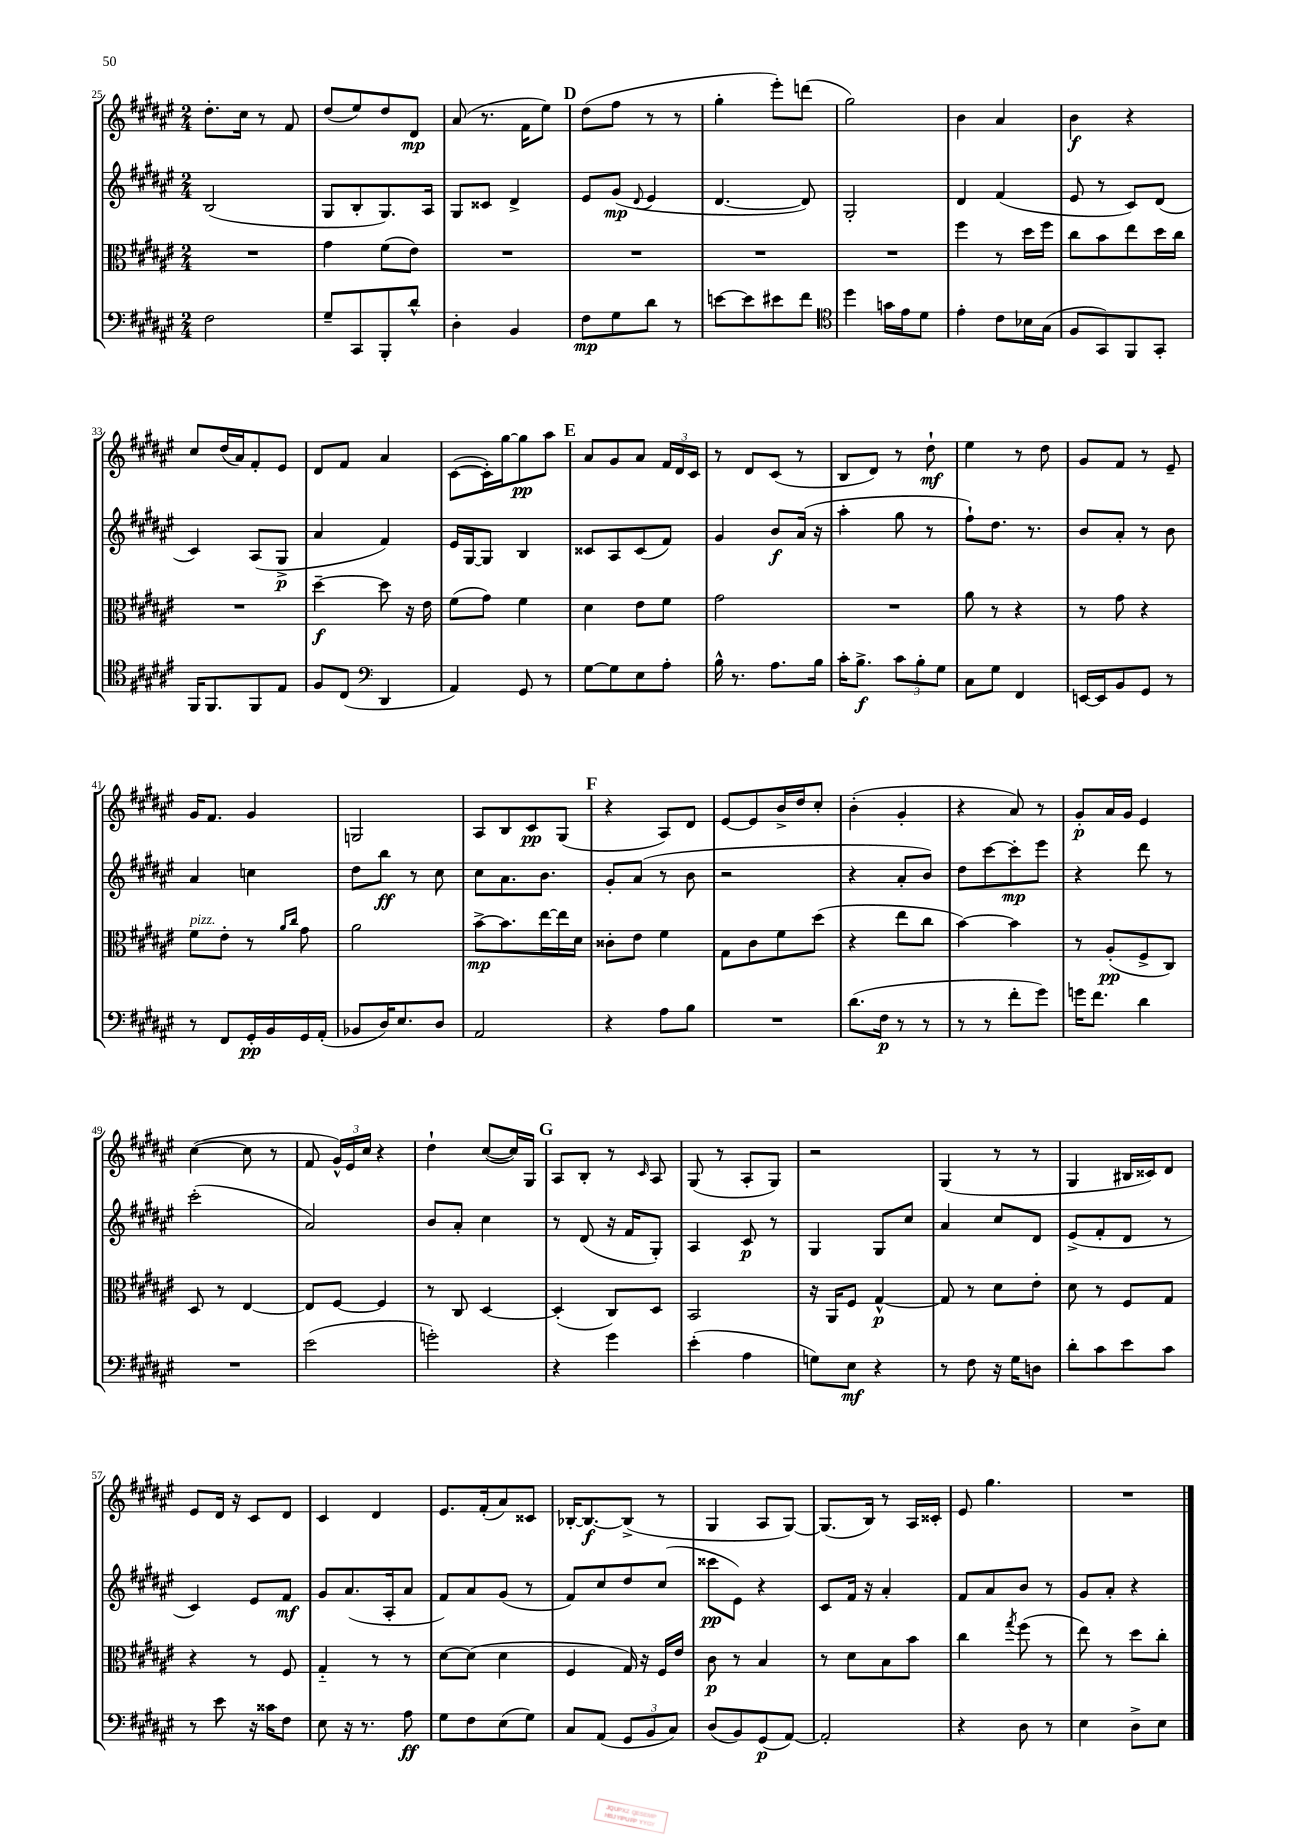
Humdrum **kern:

**kern	**dynam	**kern	**dynam	**kern	**dynam	**kern	**dynam
*part4	*part4	*part3	*part3	*part2	*part2	*part1	*part1
*staff4	*staff4	*staff3	*staff3	*staff2	*staff2	*staff1	*staff1
*clefF4	*	*clefC3	*	*clefG2	*	*clefG2	*
*k[f#c#g#d#a#e#]	*	*k[f#c#g#d#a#e#]	*	*k[f#c#g#d#a#e#]	*	*k[f#c#g#d#a#e#]	*
*M2/4	*	*M2/4	*	*M2/4	*	*M2/4	*
=25	=25	=25	=25	=25	=25	=25	=25
2F#\	.	2r	.	(2B/	.	8.dd#'\L	.
.	.	.	.	.	.	16cc#\Jk	.
.	.	.	.	.	.	8r	.
.	.	.	.	.	.	8f#/	.
=26	=26	=26	=26	=26	=26	=26	=26
8G#~/L	.	4g#\	.	8G#/L	.	(8dd#/L	.
8CC#/	.	.	.	8B'/	.	8ee#/)	.
8BBB'/	.	(8f#\L	.	8.G#/)	.	8dd#/	.
8d#^^/J	.	8e#\J)	.	.	.	8d#/J	mp
.	.	.	.	16A#/Jk	.	.	.
=27	=27	=27	=27	=27	=27	=27	=27
4D#'\	.	2r	.	8G#/L	.	(8a#/	.
.	.	.	.	8c##X/J	.	8.r	.
4BB/	.	.	.	4d#^/	.	.	.
.	.	.	.	.	.	16f#\KL	.
.	.	.	.	.	.	8ee#\J)	.
!!LO:REH:place=s1:t=D
=28	=28	=28	=28	=28	=28	=28	=28
8F#\L	mp	2r	.	8e#/L	.	(8dd#\L	.
8G#\	.	.	.	(8g#/J	mp	8ff#\J	.
.	.	.	.	8qqd#/	.	.	.
8d#\J	.	.	.	4e#/	.	8r	.
8r	.	.	.	.	.	8r	.
=29	=29	=29	=29	=29	=29	=29	=29
[8en\L	.	2r	.	[4.d#/	.	4gg#'\	.
8e\]	.	.	.	.	.	.	.
8e#X\	.	.	.	.	.	8eee#'\L)	.
8f#\J	.	.	.	8d#/])	.	(8dddn\J	.
=30	=30	=30	=30	=30	=30	=30	=30
*clefC4	*	*	*	*	*	*	*
4dd#\	.	2r	.	2G#'/	.	2gg#\)	.
16gn\LL	.	.	.	.	.	.	.
16e#\J	.	.	.	.	.	.	.
8d#\J	.	.	.	.	.	.	.
=31	=31	=31	=31	=31	=31	=31	=31
4e#'\	.	4ff#\	.	4d#/	.	4b\	.
8c#\L	.	8r	.	(4f#/	.	4a#/	.
16B-X\L	.	16dd#\LL	.	.	.	.	.
(16G#\JJ	.	16ff#\JJ	.	.	.	.	.
=32	=32	=32	=32	=32	=32	=32	=32
8F#/L	.	8cc#\L	.	8e#/	.	4b\	f
8GG#/)	.	8b\	.	8r	.	.	.
8FF#/	.	8ee#\	.	8c#/L)	.	4r	.
8GG#'/J	.	16dd#\L	.	(8d#/J	.	.	.
.	.	16cc#\JJ	.	.	.	.	.
!!LO:LB:g=z
=33	=33	=33	=33	=33	=33	=33	=33
16FF#/KL	.	2r	.	4c#/)	.	8cc#/L	.
8.FF#/	.	.	.	.	.	.	.
.	.	.	.	.	.	(16dd#/L	.
.	.	.	.	.	.	16a#/J)	.
8FF#/	.	.	.	(8A#/L	.	8f#'/	.
8E#/J	.	.	.	8G#^/J	p	8e#/J	.
=34	=34	=34	=34	=34	=34	=34	=34
8F#/L	.	[4dd#~\	f	4a#/	.	8d#/L	.
(8C#/J	.	.	.	.	.	8f#/J	.
*clefF4	*	*	*	*	*	*	*
4DD#/	.	8dd#\]	.	4f#/)	.	4a#/	.
.	.	16r	.	.	.	.	.
.	.	16e#\	.	.	.	.	.
=35	=35	=35	=35	=35	=35	=35	=35
4AA#/)	.	(8f#\L	.	16e#/LL	.	([8c#\L	.
.	.	.	.	[16G#/J	.	.	.
.	.	8g#\J)	.	8G#/J]	.	16c#'\L])	.
.	.	.	.	.	.	[16gg#\J	.
8GG#/	.	4f#\	.	4B/	.	8gg#\]	pp
8r	.	.	.	.	.	8aa#\J	.
!!LO:REH:place=s1:t=E
=36	=36	=36	=36	=36	=36	=36	=36
[8G#\L	.	4d#\	.	8c##X/L	.	8a#/L	.
8G#\]	.	.	.	8A#/	.	8g#/	.
8E#\	.	8e#\L	.	(8c##/	.	8a#/J	.
8A#'\J	.	8f#\J	.	8f#/J)	.	24f#/LL	.
.	.	.	.	.	.	24d#/	.
.	.	.	.	.	.	24c#/JJ	.
=37	=37	=37	=37	=37	=37	=37	=37
16B^^\	.	2g#\	.	4g#/	.	8r	.
8.r	.	.	.	.	.	.	.
.	.	.	.	.	.	8d#/L	.
8.A#\L	.	.	.	8b/L	f	(8c#/J	.
.	.	.	.	(16a#/Jk	.	8r	.
16B\Jk	.	.	.	16r	.	.	.
=38	=38	=38	=38	=38	=38	=38	=38
16c#'\KL	.	2r	.	4aa#'\	.	8B/L	.
8.B^\J	f	.	.	.	.	.	.
.	.	.	.	.	.	8d#/J)	.
12c#\L	.	.	.	8gg#\	.	8r	.
12B'\	.	.	.	.	.	.	.
.	.	.	.	8r	.	8dd#`\	mf
12G#\J	.	.	.	.	.	.	.
=39	=39	=39	=39	=39	=39	=39	=39
8C#\L	.	8a#\	.	8ff#`\L)	.	4ee#\	.
8G#\J	.	8r	.	8.dd#\J	.	.	.
4FF#/	.	4r	.	.	.	8r	.
.	.	.	.	8.r	.	.	.
.	.	.	.	.	.	8dd#\	.
=40	=40	=40	=40	=40	=40	=40	=40
[16EEn/LL	.	8r	.	8b/L	.	8g#/L	.
16EE/J]	.	.	.	.	.	.	.
8BB/	.	8g#\	.	8a#'/J	.	8f#/J	.
8GG#/J	.	4r	.	8r	.	8r	.
8r	.	.	.	8b\	.	8e#~/	.
!!LO:LB:g=z
=41	=41	=41	=41	=41	=41	=41	=41
!	!	!LO:TX:a:i:t=pizz.	!	!	!	!	!
8r	.	8f#\L	.	4a#/	.	16g#/KL	.
.	.	.	.	.	.	8.f#/J	.
8FF#/L	.	8e#'\J	.	.	.	.	.
16GG#'/L	pp	8r	.	4ccn\	.	4g#/	.
16BB/	.	.	.	.	.	.	.
.	.	16qqa#/LL	.	.	.	.	.
.	.	16qqcc#/JJ	.	.	.	.	.
16GG#/	.	8g#\	.	.	.	.	.
(16AA#'/JJ	.	.	.	.	.	.	.
=42	=42	=42	=42	=42	=42	=42	=42
8BB-X/L	.	2a#\	.	8dd#\L	.	2Gn/	.
16D#/K)	.	.	.	8bb\J	ff	.	.
8.E#/	.	.	.	.	.	.	.
.	.	.	.	8r	.	.	.
8D#/J	.	.	.	8cc#\	.	.	.
=43	=43	=43	=43	=43	=43	=43	=43
2AA#/	.	[8b^\L	mp	8cc#\L	.	8A#/L	.
.	.	8.b\]	.	8.a#\	.	8B/	.
.	.	.	.	.	.	8c#/	pp
.	.	[16ee#\L	.	8.b\J	.	.	.
.	.	16ee#\]	.	.	.	(8G#/J	.
.	.	16d#\JJ	.	.	.	.	.
!!LO:REH:place=s1:t=F
=44	=44	=44	=44	=44	=44	=44	=44
4r	.	8c##X'\L	.	8g#'/L	.	4r	.
.	.	8e#\J	.	(8a#/J	.	.	.
8A#\L	.	4f#\	.	8r	.	8A#/L)	.
8B\J	.	.	.	8b\	.	8d#/J	.
=45	=45	=45	=45	=45	=45	=45	=45
2r	.	8G#\L	.	2r	.	[8e#/L	.
.	.	8c#\	.	.	.	8e#/]	.
.	.	8f#\	.	.	.	16b^/L	.
.	.	.	.	.	.	16dd#/J	.
.	.	(8dd#\J	.	.	.	8cc#'/J	.
=46	=46	=46	=46	=46	=46	=46	=46
(8.d#\L	.	4r	.	4r	.	(4b'\	.
16F#\Jk	p	.	.	.	.	.	.
8r	.	8ee#\L	.	8a#'/L	.	4g#'/	.
8r	.	8cc#\J	.	8b/J)	.	.	.
=47	=47	=47	=47	=47	=47	=47	=47
8r	.	[4b\)	.	8dd#\L	.	4r	.
8r	.	.	.	[8ccc#\	.	.	.
8f#'\L	.	4b\]	.	8ccc#'\]	mp	8a#/)	.
8g#\J)	.	.	.	8eee#\J	.	8r	.
=48	=48	=48	=48	=48	=48	=48	=48
16gn\KL	.	8r	.	4r	.	8g#'/L	p
8.f#\J	.	.	.	.	.	.	.
.	.	(8A#'/L	pp	.	.	16a#/L	.
.	.	.	.	.	.	16g#/JJ	.
4d#\	.	8F#^/	.	8ddd#\	.	4e#/	.
.	.	8C#/J)	.	8r	.	.	.
!!LO:LB:g=z
=49	=49	=49	=49	=49	=49	=49	=49
2r	.	8D#/	.	(2ccc#'\	.	([4cc#\	.
.	.	8r	.	.	.	.	.
.	.	[4E#/	.	.	.	8cc#\]	.
.	.	.	.	.	.	8r	.
=50	=50	=50	=50	=50	=50	=50	=50
(2e#\	.	8E#/L]	.	2a#/)	.	8f#/	.
.	.	[8F#/J	.	.	.	24g#^^/LL)	.
.	.	.	.	.	.	24e#/	.
.	.	.	.	.	.	24cc#/JJ	.
.	.	4F#/]	.	.	.	4r	.
=51	=51	=51	=51	=51	=51	=51	=51
2gn'\)	.	8r	.	8b/L	.	4dd#`\	.
.	.	8C#/	.	8a#'/J	.	.	.
.	.	[4D#/	.	4cc#\	.	([8cc#/L	.
.	.	.	.	.	.	16cc#/L])	.
.	.	.	.	.	.	16G#/JJ	.
!!LO:REH:place=s1:t=G
=52	=52	=52	=52	=52	=52	=52	=52
4r	.	(4D#'/]	.	8r	.	8A#/L	.
.	.	.	.	(8d#/	.	8B'/J	.
4g#\	.	8C#/L)	.	16r	.	8r	.
.	.	.	.	16f#/KL	.	.	.
.	.	.	.	.	.	16qqc#/	.
.	.	8D#/J	.	8G#'/J)	.	8A#/	.
=53	=53	=53	=53	=53	=53	=53	=53
(4e#'\	.	2BB/	.	4A#/	.	(8G#/	.
.	.	.	.	.	.	8r	.
4A#\	.	.	.	8c#/	p	8A#'/L	.
.	.	.	.	8r	.	8G#/J)	.
=54	=54	=54	=54	=54	=54	=54	=54
8Gn\L)	.	16r	.	4G#/	.	2r	.
.	.	16AA#/KL	.	.	.	.	.
8E#\J	mf	8F#/J	.	.	.	.	.
4r	.	[4G#^^/	p	8G#/L	.	.	.
.	.	.	.	8cc#/J	.	.	.
=55	=55	=55	=55	=55	=55	=55	=55
8r	.	8G#/]	.	4a#/	.	(4G#/	.
8F#\	.	8r	.	.	.	.	.
16r	.	8d#\L	.	8cc#/L	.	8r	.
16G#\KL	.	.	.	.	.	.	.
8Dn\J	.	8e#'\J	.	8d#/J	.	8r	.
=56	=56	=56	=56	=56	=56	=56	=56
8d#'\L	.	8d#\	.	(8e#^/L	.	4G#/	.
8c#\	.	8r	.	8f#'/	.	.	.
8e#\	.	8F#/L	.	8d#/J	.	16B#X/LL	.
.	.	.	.	.	.	16c##X/J)	.
8c#\J	.	8G#/J	.	8r	.	8d#/J	.
!!LO:LB:g=z
=57	=57	=57	=57	=57	=57	=57	=57
8r	.	4r	.	4c#/)	.	8e#/L	.
8e#\	.	.	.	.	.	16d#/Jk	.
.	.	.	.	.	.	16r	.
16r	.	8r	.	8e#/L	.	8c#/L	.
16c##X\KL	.	.	.	.	.	.	.
8F#\J	.	8F#/	.	8f#/J	mf	8d#/J	.
=58	=58	=58	=58	=58	=58	=58	=58
8E#\	.	4G#/	.	8g#/L	.	4c#/	.
16r	.	.	.	(8.a#/	.	.	.
8.r	.	.	.	.	.	.	.
.	.	8r	.	.	.	4d#/	.
.	.	.	.	16A#'/k	.	.	.
8A#\	ff	8r	.	8a#/J	.	.	.
=59	=59	=59	=59	=59	=59	=59	=59
8G#\L	.	[8d#\L	.	8f#/L)	.	8.e#/L	.
8F#\	.	(8d#\J]	.	8a#/	.	.	.
.	.	.	.	.	.	(16f#'/k	.
(8E#\	.	4d#\	.	(8g#/J	.	8a#/)	.
8G#\J)	.	.	.	8r	.	8c##X/J	.
=60	=60	=60	=60	=60	=60	=60	=60
8C#/L	.	4F#/	.	8f#/L)	.	[16B-X'/KL	.
.	.	.	.	.	.	8.B-/_	f
(8AA#/J	.	.	.	8cc#/	.	.	.
12GG#/L	.	16G#/)	.	8dd#/	.	(8B-^/J]	.
.	.	16r	.	.	.	.	.
12BB/	.	.	.	.	.	.	.
.	.	16F#/LL	.	(8cc#/J	.	8r	.
12C#/J)	.	.	.	.	.	.	.
.	.	16e#/JJ	.	.	.	.	.
=61	=61	=61	=61	=61	=61	=61	=61
(8D#/L	.	8c#\	p	8ccc##X\L	pp	4G#/	.
8BB/)	.	8r	.	8e#\J)	.	.	.
(8GG#/	p	4B/	.	4r	.	8A#/L	.
[8AA#/J)	.	.	.	.	.	[8G#/J)	.
=62	=62	=62	=62	=62	=62	=62	=62
2AA#'/]	.	8r	.	8c#/L	.	(8.G#/L]	.
.	.	8d#\L	.	16f#/Jk	.	.	.
.	.	.	.	16r	.	16B/Jk)	.
.	.	8B\	.	4a#'/	.	8r	.
.	.	8b\J	.	.	.	16A#/LL	.
.	.	.	.	.	.	16c##X'/JJ	.
=63	=63	=63	=63	=63	=63	=63	=63
4r	.	4cc#\	.	8f#/L	.	8e#/	.
.	.	.	.	8a#/	.	4.gg#\	.
.	.	8qgg#/	.	.	.	.	.
8D#\	.	(8ff#\	.	8b/J	.	.	.
8r	.	8r	.	8r	.	.	.
=64	=64	=64	=64	=64	=64	=64	=64
4E#\	.	8ee#\)	.	8g#/L	.	2r	.
.	.	8r	.	8a#'/J	.	.	.
8D#^\L	.	8dd#\L	.	4r	.	.	.
8E#\J	.	8cc#'\J	.	.	.	.	.
==	==	==	==	==	==	==	==
*-	*-	*-	*-	*-	*-	*-	*-
